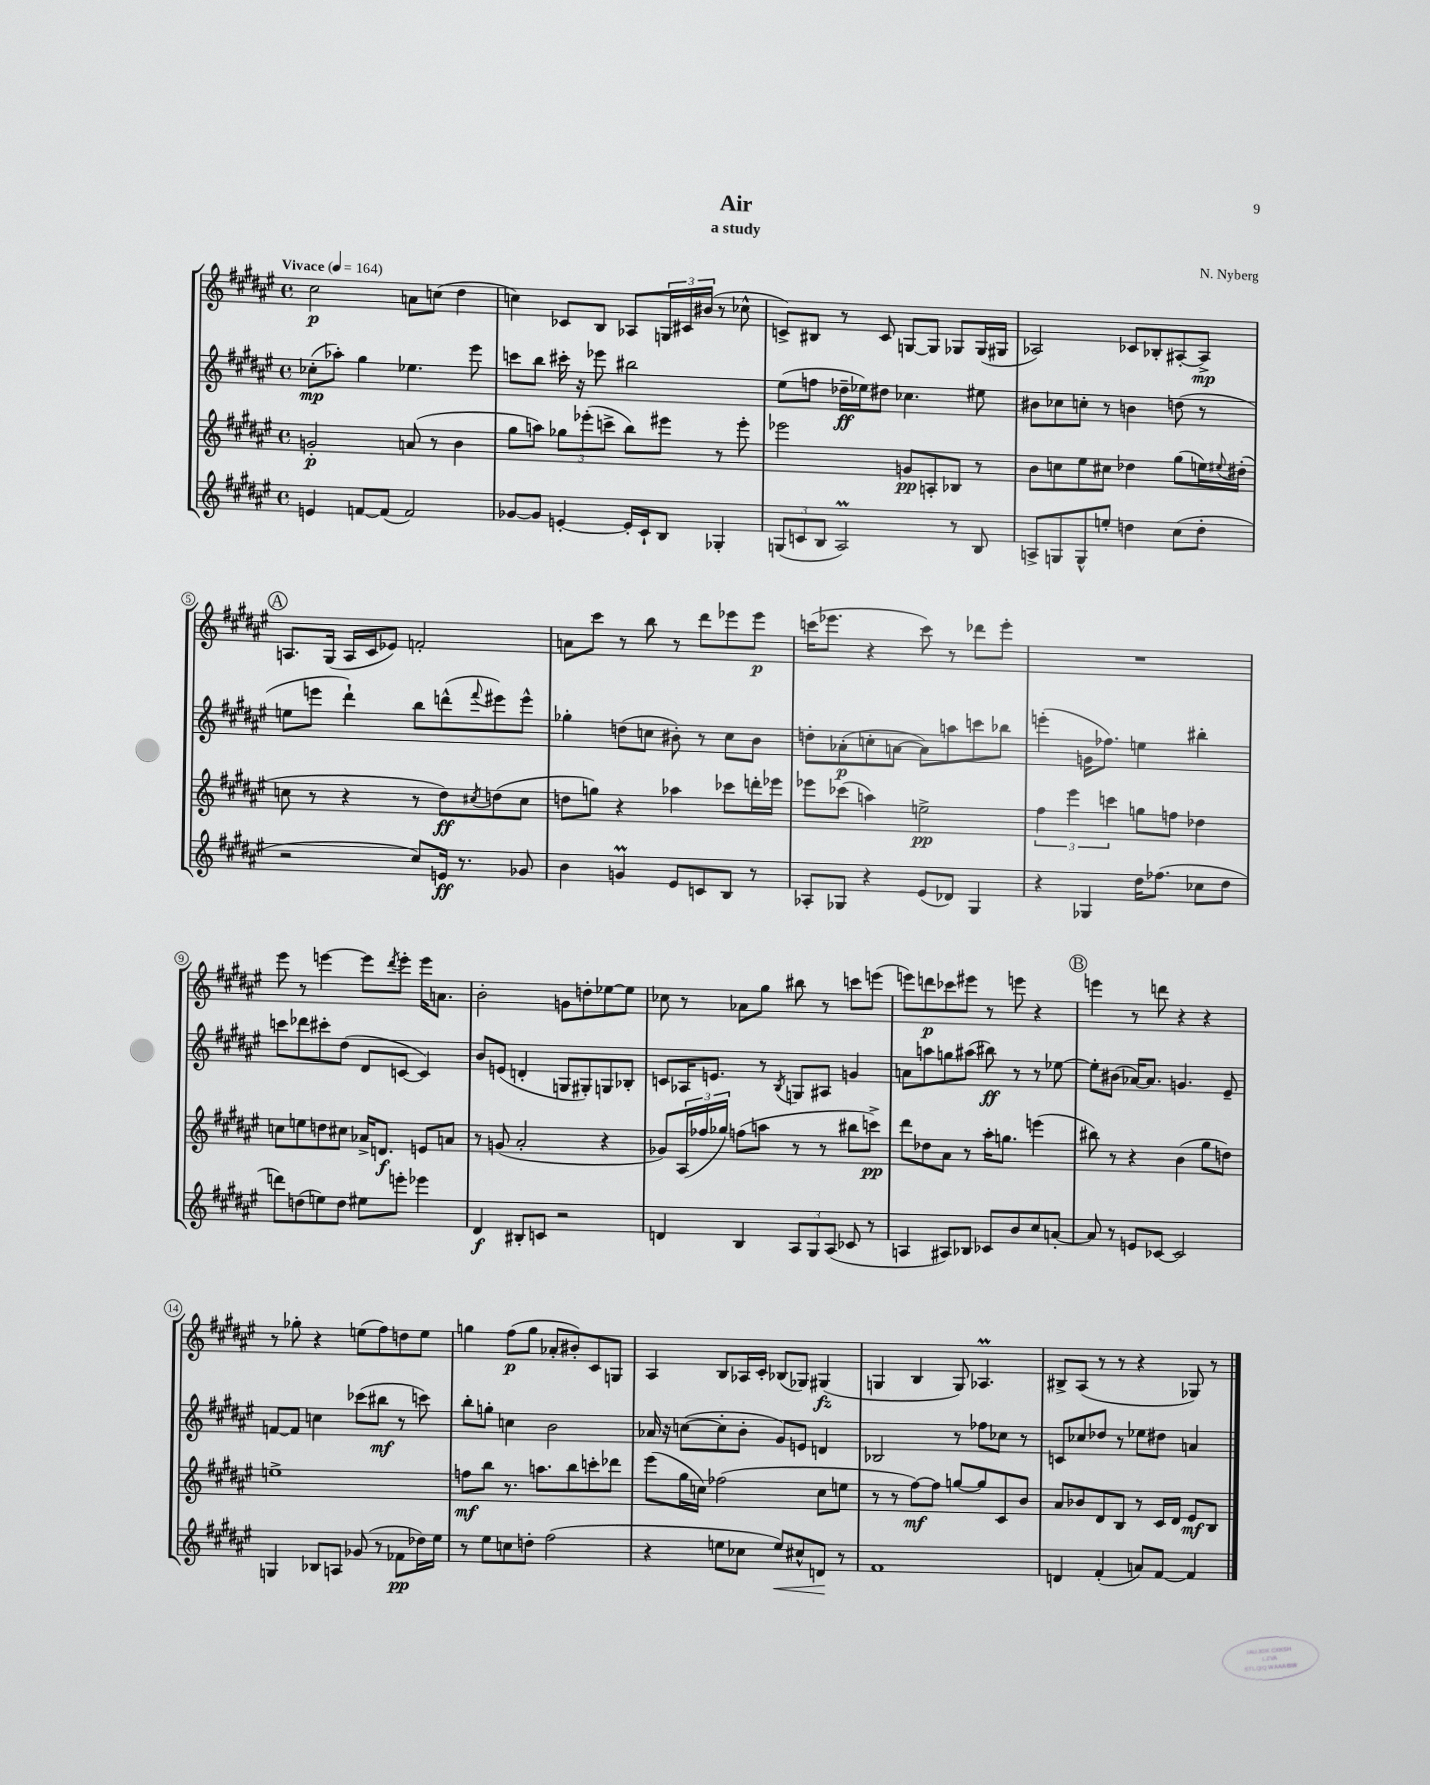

**kern	**kern	**kern	**kern
*staff4	*staff3	*staff2	*staff1
*clefG2	*clefG2	*clefG2	*clefG2
*k[f#c#g#d#a#e#]	*k[f#c#g#d#a#e#]	*k[f#c#g#d#a#e#]	*k[f#c#g#d#a#e#]
*M4/4	*M4/4	*M4/4	*M4/4
*met(c)	*met(c)	*met(c)	*met(c)
*MM164	*MM164	*MM164	*MM164
4e	2g'	(8cc-'	2cc#
.	.	8aa-')	.
[8f	.	4gg#	.
(8f]	.	.	.
2f)	(8a	4.ee-	8a
.	8r	.	(8cc
.	4b	.	4dd#
.	.	8eee#	.
=	=	=	=
[8g-	8gg#	8ccc	4cc)
8g-]	8aa)	8bb	.
[4e'	12gg-	16ccc#'	8c-
.	.	16r	.
.	(12eee-'	.	.
.	.	8eee-	8B
.	12ccc^	.	.
16e']	8bb)	2bb#	8A-
16c#`	.	.	.
8B	8eee#	.	24G
.	.	.	24c#
.	.	.	(24b#
4G-'	8r	.	8r
.	8eee#'	.	8cc-^^
=	=	=	=
(12G	2eee-	(8ee#	8c^)
12c	.	.	.
.	.	8ff	8B#
12B	.	.	.
2A#)	.	16dd-~	8r
.	.	16ee-)	.
.	.	8dd#	8c
.	8g	4.cc-	[8G
.	8A'	.	8G]
8r	8B-	.	8G-
8B	8r	8ee#	(16G-
.	.	.	16G#
=	=	=	=
8A^	8b	8b#	2A-)
8G	8cc	8cc-	.
8G^^	8ee#	8cc'	.
8ee'	8cc#	8r	.
4dd	4dd-	4b	8c-
.	.	.	8B-'
(8cc#	(8gg#	(8dd	[8A#'
8dd'	16ee)	8r	8A#^]
.	8qqee#	.	.
.	(16dd#'	.	.
=	=	=	=
2r	8cc	8ee	8.A
.	8r	8eee	.
.	.	.	(16G#
.	4r	4ddd#`)	16A
.	.	.	16c#
.	.	.	8e-)
8cc#)	8r	8bb	2f'
16e	8dd#)	(8ddd^^	.
8.r	.	.	.
.	8qcc#	8qqfff#	.
.	(8dd	8eee#)	.
8g-	8cc#	8eee#^^	.
=	=	=	=
4b	8dd	4gg-'	8a
.	8gg)	.	8ccc#
4g	4r	(8dd	8r
.	.	8cc	8bb
8e#	4aa-	8b#')	8r
8c	.	8r	8ddd#
8B	8ccc-	8cc	8eee-
8r	16ddd'	8b#	8eee-
.	16eee-	.	.
=	=	=	=
8A-'	8eee-	8dd'	(16ccc
.	.	.	8.eee-
8G-	(8ccc-	(8a-'	.
4r	4aa)	8cc'	4r
.	.	[8a	.
(8e#	2ee^	8a])	8ccc)
8d-)	.	8aa	8r
4G-	.	8ccc	8ddd-
.	.	8bb-	8eee-'
=	=	=	=
4r	6ff#	(4eee'	1r
.	6eee#	.	.
4G-	.	16g	.
.	.	8.ff-)	.
.	6ccc	.	.
16dd#	8gg	4ee	.
(8.ff-	.	.	.
.	8ff	.	.
8cc-	4dd-	4bb#'	.
8dd#	.	.	.
=	=	=	=
8ddd)	8cc	8ccc	8eee#
(8dd	8ee	8ddd-	8r
8ee)	8dd	8ccc#'	[4eee
8dd	8cc#	(8dd#	.
8ee#	16a-^	8d#	8eee]
.	8.d	.	.
.	.	.	8qddd#
8eee'	.	[8c	8eee'
4eee-	8e	4c])	16eee
.	.	.	8.a
.	8a	.	.
=	=	=	=
4d#	8r	8b	2b'
.	(8g	(8e	.
8B#'	2a#'	4d'	.
8c	.	.	.
2r	.	8G	8g
.	.	8G#')	8dd'
.	4r	8G	[8ee-
.	.	8B-'	8ee-]
=	=	=	=
4d	8g-)	8c	8cc-
.	(24A#	16A-	8r
.	24ff-	.	.
.	.	8.e	.
.	24gg-)	.	.
4B	(8ff	.	8a-
.	8aa	8r	8gg#
.	.	8qB	.
12A#	8r	8G	8bb#
12G#	.	.	.
.	8r	8A#	8r
(12A#	.	.	.
8c-	8bb#	4g	8ccc
8r	8ccc^)	.	(8eee
=	=	=	=
4A	8ddd#	8a	8eee)
.	8dd-	8aa	8ddd
8A#)	8a#	8gg	8ccc-
8B-	8r	(8aa#	8eee#
8c-	16aa#'	8bb#)	8r
.	8.gg	.	.
8b	.	8r	8eee
8cc#	(4eee	8r	4r
[8a'	.	[8ee-	.
=	=	=	=
8a]	8bb#)	8ee-']	4eee
8r	8r	(8b#	.
8e	4r	[16a-)	8r
.	.	8.a-]	.
[8c-	.	.	8ddd
2c-]	(4b	4.g	4r
.	8gg#	.	4r
.	8dd)	8e#~	.
=	=	=	=
4G	1ee^	[8f	8r
.	.	8f]	8gg-'
8B-	.	4cc	4r
8A	.	.	.
(8g-	.	(8ccc-	(8ee
8r	.	8bb#	8ff#)
8f-	.	8r	8dd
16dd-)	.	8ccc)	8ee
16ee#	.	.	.
=	=	=	=
8r	8ff	8bb'	4gg
8ee#	8bb	8gg'	.
8cc	8.r	4cc	(8ff#
8dd'	.	.	8gg
.	8.aa	.	.
(2ff#	.	2b	8a-'
.	8bb	.	8b#')
.	8ccc'	.	8c#
.	8ddd-	.	8G
=	=	=	=
4r	(8eee#	16a-	4A#
.	.	16r	.
.	16gg#	([8cc	.
.	16cc)	.	.
8ee	(2ff-	8cc']	8B
8cc-	.	8b'	16A-
.	.	.	16c#'
8ee)	.	8g#)	(8B-
8cc#^^	.	8e	8G-)
8d	8cc	4d	(4G#
8r	8ee	.	.
=	=	=	=
1f#	8r	2B-	4G
.	8r	.	.
.	[8ff#)	.	4B
.	8ff#]	.	.
.	[8gg	8r	8G)
.	8gg]	8ff-	4.A-
.	8c#	8cc-	.
.	8b	8r	.
=	=	=	=
4d	8a#	8c	8B#^
.	8b-	8cc-	(8A#
(4f#'	8d#	8dd-	8r
.	8B	8r	8r
8a)	8r	8ee-	4r
[8f#	16c#	8dd#	.
.	16d#	.	.
4f#]	8e#	4a	8G-)
.	8B	.	8r
==	==	==	==
*-	*-	*-	*-
